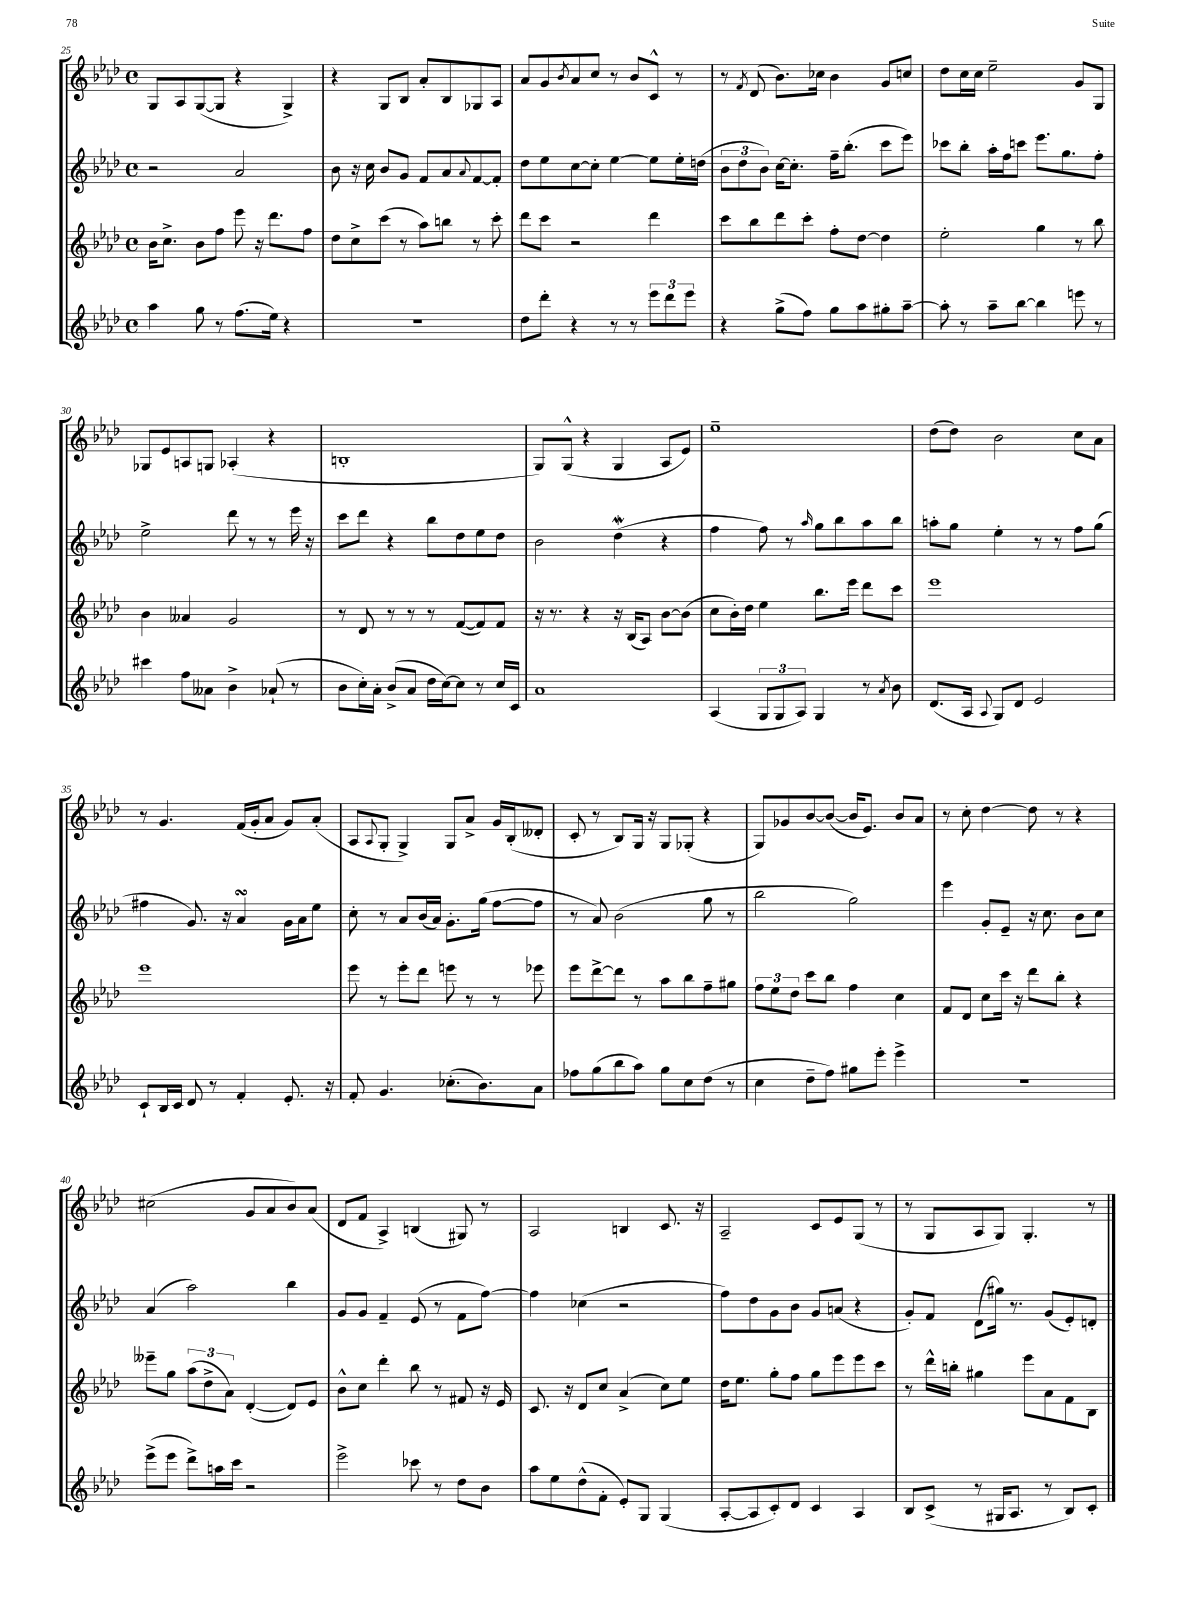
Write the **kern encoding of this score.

**kern	**kern	**kern	**kern
*staff4	*staff3	*staff2	*staff1
*clefG2	*clefG2	*clefG2	*clefG2
*k[b-e-a-d-]	*k[b-e-a-d-]	*k[b-e-a-d-]	*k[b-e-a-d-]
*M4/4	*M4/4	*M4/4	*M4/4
*met(c)	*met(c)	*met(c)	*met(c)
4aa-	16b-	2r	8G
.	8.cc^	.	.
.	.	.	8A-
8gg	8b-	.	([8G
8r	8ff	.	8G]
(8.ff	8eee-	2a-	4r
.	16r	.	.
16ee-)	8.ddd-	.	.
4r	.	.	4G^)
.	8ff	.	.
=	=	=	=
1r	8dd-	8b-	4r
.	8cc^	16r	.
.	.	16cc	.
.	(8ccc	8b-	8G
.	8r	8g	8B-
.	8aa-)	8f	8a-'
.	8bb	8a-	8B-
.	.	8qqa-	.
.	8r	[8f	8G-
.	8ccc'	8f']	8A-
=	=	=	=
8dd-	8ddd-	8dd-	8a-
8ddd-'	8ccc	8ee-	8g
.	.	.	8qb-
4r	2r	[8cc	8a-
.	.	8cc']	8cc
8r	.	[4ee-	8r
8r	.	.	8b-
12eee-	4ddd-	8ee-]	8c^^
12ddd-	.	.	.
.	.	16ee-'	8r
12eee-	.	.	.
.	.	(16dd	.
=	=	=	=
4r	8ccc	12b-	8r
.	.	12dd-	.
.	.	.	8qf
.	8bb-	.	(8d-
.	.	12b-)	.
(8gg^	8ddd-	[16cc	8.b-)
.	.	8.cc']	.
8ff)	8ccc'	.	.
.	.	.	16cc-
8gg	8ff'	16ff~	4b-
.	.	(8.bb-'	.
8aa-	[8dd-	.	.
8gg#'	4dd-]	8ccc	8g
[8aa-~	.	8eee-)	8cc
=	=	=	=
8aa-']	2ee-'	8ccc-	8dd-
8r	.	8bb-'	16cc
.	.	.	16cc
8aa-~	.	16aa-'	2ee-~
.	.	16ff	.
[8bb-	.	8ccc	.
4bb-]	4gg	8.eee-	.
.	.	8.gg	.
8eee	8r	.	8g
8r	8bb-	8ff'	8G
=	=	=	=
4ccc#	4b-	2ee-^	8G-
.	.	.	8e-
8ff	4a--	.	8A
8a--	.	.	8G
4b-^	2g	8ddd-	(4A-'
.	.	8r	.
(8a-`	.	8r	4r
8r	.	16eee-	.
.	.	16r	.
=	=	=	=
8b-	8r	8ccc	1B'
16cc')	8d-	8ddd-	.
16a-'	.	.	.
(8b-^	8r	4r	.
8a-	8r	.	.
16dd-	8r	8bb-	.
[16cc)	.	.	.
8cc]	([8f	8dd-	.
8r	8f])	8ee-	.
16cc	8f	8dd-	.
16c	.	.	.
=	=	=	=
1a-	16r	2b-	8G)
.	8.r	.	.
.	.	.	(8G^^
.	4r	.	4r
.	16r	(4dd-	4G
.	(16B-	.	.
.	8A-)	.	.
.	[8b-	4r	8A-
.	(8b-]	.	8e-)
=	=	=	=
(4A-	8cc	4ff	1ee-~
.	16b-')	.	.
.	16dd-	.	.
12G	4ee-	8ff)	.
12G	.	.	.
.	.	8r	.
12A-)	.	.	.
.	.	16qqaa-	.
4G	8.bb-	8gg	.
.	.	8bb-	.
.	16eee-	.	.
8r	8ddd-	8aa-	.
8qa-	.	.	.
8b-	8ccc	8bb-	.
=	=	=	=
(8.d-	1eee-	8aa'	(8dd-
.	.	8gg	8dd-)
16A-	.	.	.
8qqA-	.	.	.
8G)	.	4ee-'	2b-
8d-	.	.	.
2e-	.	8r	.
.	.	8r	.
.	.	8ff	8cc
.	.	(8gg	8a-
=	=	=	=
8c`	1eee-	4ff#	8r
16B-	.	.	4.g
16c	.	.	.
8d-	.	8.g)	.
8r	.	.	.
.	.	16r	.
4f'	.	4a-	(16f
.	.	.	16g'
.	.	.	8a-
8.e-'	.	16g	8g)
.	.	16a-	.
.	.	8ee-	(8a-'
16r	.	.	.
=	=	=	=
8f'	8eee-	8cc'	8A-
.	.	.	8qqA-
4.g	8r	8r	8G'
.	8eee-'	8a-	4G^)
.	8ddd-	(16b-	.
.	.	16a-)	.
(8.cc-'	8eee	8.g'	8G
.	8r	.	8a-^
8.b-)	.	(16gg	.
.	8r	[8ff	16g
.	.	.	(16B-'
8a-	8eee-	8ff]	8d--'
=	=	=	=
8ff-	8eee-	8r	8c'
(8gg	[8ddd-^	8a-)	8r
8bb-	8ddd-]	(2b-	8B-)
8aa-)	8r	.	16G
.	.	.	16r
8gg	8aa-	.	8G
8cc	8bb-	.	(8G-'
(8dd-	8ff~	8gg	4r
8r	8gg#	8r	.
=	=	=	=
4cc	12ff	2bb-	8G)
.	12ee-	.	.
.	.	.	8g-
.	12dd-	.	.
8dd-~	8ccc	.	[8b-
8ff)	8bb-	.	(8b-_
8gg#	4ff	2gg)	16b-]
.	.	.	8.e-)
8eee-'	.	.	.
4eee-^	4cc	.	8b-
.	.	.	8a-
=	=	=	=
1r	8f	4eee-	8r
.	8d-	.	8cc'
.	8cc	8g'	[4dd-
.	16ccc	8e-~	.
.	16r	.	.
.	8ddd-	16r	8dd-]
.	.	8.cc	.
.	8bb-'	.	8r
.	4r	8b-	4r
.	.	8cc	.
=	=	=	=
(8eee-^	8eee--~	(4a-	(2cc#
8eee-	8gg	.	.
8ddd-^)	(12aa-	2aa-)	.
.	12dd-^	.	.
16aa	.	.	.
.	12a-)	.	.
16ccc	.	.	.
2r	([4d-'	.	8g
.	.	.	8a-
.	8d-])	4bb-	8b-)
.	8e-	.	(8a-
=	=	=	=
2eee-^	8b-^^	8g	8d-
.	8cc	8g	8f
.	4ddd-'	4f~	4A-^)
8ccc-	8bb-	(8e-	(4B
8r	8r	8r	.
8dd-	8f#	8f	8G#)
8b-	16r	[8ff)	8r
.	16e-	.	.
=	=	=	=
8aa-	8.c	4ff]	2A-
8ee-	.	.	.
.	16r	.	.
(8dd-^^	8d-	(4cc-	.
8f'	8cc	.	.
8e-')	(4a-^	2r	4B
8G	.	.	.
(4G	8cc)	.	8.c
.	8ee-	.	.
.	.	.	16r
=	=	=	=
[8A-'	16dd-	8ff)	2A-~
.	8.ee-	.	.
8A-]	.	8dd-	.
8c')	8gg'	8g	.
8d-	8ff	8b-	.
4c	8gg	8g	8c
.	8eee-	(8a	8e-
4A-	8eee-	4r	(8G
.	8ccc	.	8r
=	=	=	=
8B-	8r	8g')	8r
(8c^	16ddd-^^	8f	8G
.	16bb'	.	.
8r	4gg#	(8d-	8A-
16G#	.	16gg#)	8G)
8.A-	.	8.r	.
.	8eee-	.	4.G'
8r	8a-	(8g	.
8B-)	8f	8e-')	.
8c'	8B-	8d'	8r
==	==	==	==
*-	*-	*-	*-
